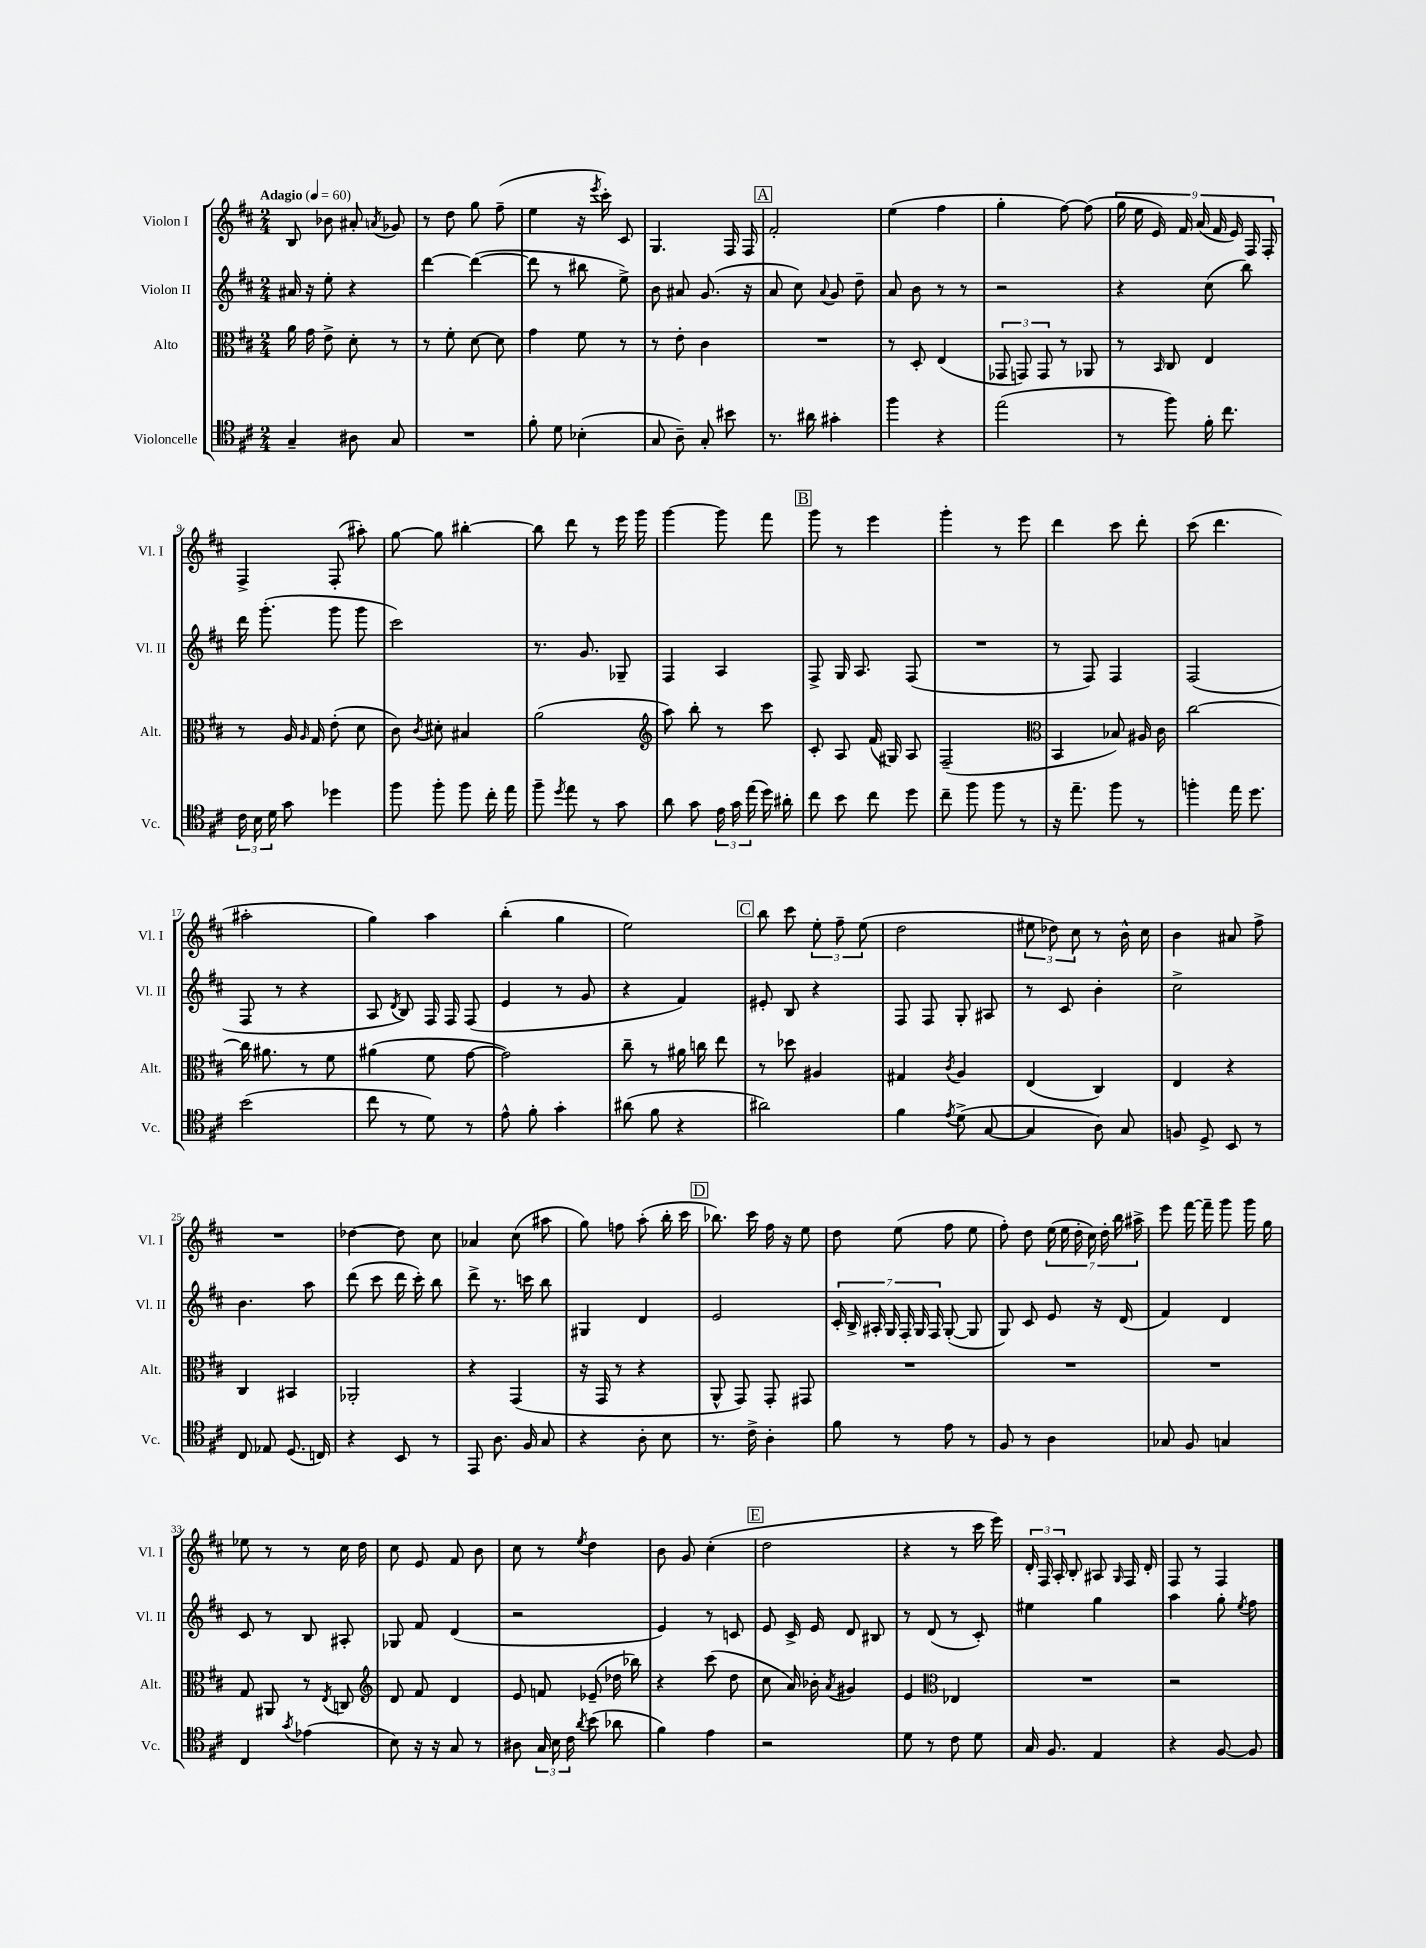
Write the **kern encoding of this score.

**kern	**kern	**kern	**kern
*staff4	*staff3	*staff2	*staff1
*clefC4	*clefC3	*clefG2	*clefG2
*k[f#c#]	*k[f#c#]	*k[f#c#]	*k[f#c#]
*M2/4	*M2/4	*M2/4	*M2/4
*MM60	*MM60	*MM60	*MM60
4G~/	16a\	16a#/	8B/
.	16g\	16r	.
.	8e^\	8ee'\	8b-\
8A#\	8d'\	4r	8a#'/
.	.	.	8qa/
8G/	8r	.	8g-/
=	=	=	=
2r	8r	[4ddd\	8r
.	8f#'\	.	8dd\
.	[8d\	(4ddd\_	8gg\
.	8d\]	.	(8ff#~\
=	=	=	=
8f#'\	4g\	8ddd\]	4ee\
8d\	.	8r	.
(4B-'\	8f#\	8bb#\	16r
.	.	.	8qeee/
.	.	.	16ccc#'\)
.	8r	8ee^\)	8c#/
=	=	=	=
8G/	8r	8b\	4.G/
8A~\)	8e'\	8a#/	.
8G'/	4c#\	(8.g/	.
8b#\	.	.	16F#/
.	.	16r	16F#/
=	=	=	=
8.r	2r	8a/	2f#'/
.	.	8cc#\)	.
16a#\	.	.	.
.	.	8qqa/	.
4g#'\	.	8g/	.
.	.	8dd~\	.
=	=	=	=
4ff#\	8r	8a/	(4ee\
.	8D'/	8b\	.
4r	(4E/	8r	4ff#\
.	.	8r	.
=	=	=	=
(2ee\	12GG-/	2r	4gg'\
.	12GG/)	.	.
.	12GG/	.	.
.	8r	.	[8ff#\)
.	8AA-/	.	(8ff#\]
=	=	=	=
8r	8r	4r	18gg\
.	.	.	18ee\
.	.	.	18e/)
.	16qqBB/	.	.
8ff#\)	8C#/	.	.
.	.	.	18f#/
.	.	.	(18a/
16f#'\	4E/	(8cc#\	.
.	.	.	18f#/
8.cc#\	.	.	.
.	.	.	18e/)
.	.	8bb\)	.
.	.	.	18F#/
.	.	.	18F#'/
=	=	=	=
24c#\	8r	16ddd\	4F#^/
24B\	.	.	.
.	.	(8.ggg'\	.
24d\	.	.	.
8g\	16A/	.	.
.	16qqA/	.	.
.	16G/	.	.
4dd-\	(8e'\	8ggg\	(8F#'/
.	8d\	8ggg\	8aa#'\)
=	=	=	=
8ff#\	8c#\)	2ccc#\)	[8gg\
.	8qc#/	.	.
8ff#'\	8d#'\	.	8gg\]
8ff#\	4B#/	.	[4bb#'\
16cc#'\	.	.	.
16ee\	.	.	.
=	=	=	=
8ff#~\	(2a\	8.r	8bb#\]
8qdd/	.	.	.
8ee\	.	.	8ddd\
.	.	8.g/	.
8r	.	.	8r
8g\	.	8G-~/	16eee\
.	.	.	16ggg\
=	=	=	=
*	*clefG2	*	*
8a\	8aa\)	4F#/	[4ggg\
8g\	8bb'\	.	.
24e\	8r	4A/	8ggg\]
24g\	.	.	.
(24ee\	.	.	.
16dd\)	8ccc#\	.	8fff#\
16a#'\	.	.	.
=	=	=	=
8cc#\	8c#'/	8F#^/	8ggg\
8b\	8A/	16G/	8r
.	.	8.A/	.
8cc#\	(16f#/	.	4eee\
.	16G#/)	.	.
8dd\	8A/	(8F#/	.
=	=	=	=
8cc#~\	(2F#~/	2r	4ggg'\
8ff#\	.	.	.
8ff#\	.	.	8r
8r	.	.	8eee\
=	=	=	=
*	*clefC3	*	*
16r	4BB/	8r	4ddd\
8.ee~\	.	.	.
.	.	8F#/)	.
8ff#\	8B-/)	4F#/	8ccc#\
8r	16A#/	.	8ddd'\
.	16c#\	.	.
=	=	=	=
4ff'\	[2cc#\	(2F#/	(8ccc#\
.	.	.	4.ddd\
16ee\	.	.	.
8.dd\	.	.	.
=	=	=	=
(2b\	16cc#\]	8F#/	2aa#'\
.	8.a#\	.	.
.	.	8r	.
.	8r	4r	.
.	8f#\	.	.
=	=	=	=
8cc#\	(4a#\	8A/	4gg\)
.	.	8qd/	.
8r	.	8B/)	.
8d\)	8f#\	16F#/	4aa\
.	.	16F#/	.
8r	[8g\	(8F#/	.
=	=	=	=
8e^^\	2g\])	4e/	(4bb'\
8f#'\	.	.	.
4g'\	.	8r	4gg\
.	.	8g/	.
=	=	=	=
(8a#\	8cc#~\	4r	2ee\)
8f#\	8r	.	.
4r	16a#\	4f#/)	.
.	16cc\	.	.
.	8ee\	.	.
=	=	=	=
2a#\)	8r	8e#'/	8bb\
.	8dd-\	8B/	8ccc#\
.	4A#/	4r	12ee'\
.	.	.	12ff#~\
.	.	.	(12ee\
=	=	=	=
4f#\	4G#/	8F#/	2dd\
.	.	8F#/	.
8qe/	8qc#/	.	.
(8d^\	4A/	8G'/	.
[8G/	.	8A#/	.
=	=	=	=
4G/]	(4E/	8r	12ee#\
.	.	.	12dd-\)
.	.	8c#/	.
.	.	.	12cc#\
8A\)	4C#/)	4b'\	8r
8G/	.	.	16b^^\
.	.	.	16cc#\
=	=	=	=
8F/	4E/	2cc#^\	4b\
8D^/	.	.	.
8BB/	4r	.	8a#/
8r	.	.	8ff#^\
=	=	=	=
8C#/	4C#/	4.b\	2r
8E-/	.	.	.
(8.D/	4BB#/	.	.
.	.	8aa\	.
16C/)	.	.	.
=	=	=	=
4r	2AA-'/	(8ddd\	[4dd-\
.	.	8ccc#\	.
8BB/	.	16ddd\	8dd-\]
.	.	16ccc#'\)	.
8r	.	8bb\	8cc#\
=	=	=	=
8EE/	4r	8ddd^\	4a-/
8.A\	.	8.r	.
.	(4GG/	.	(8cc#\
16F#/	.	16ccc\	.
8G/	.	8bb\	8aa#\
=	=	=	=
4r	16r	4G#/	8gg\)
.	16GG/	.	.
.	8r	.	8ff\
8A'\	4r	4d/	(8aa'\
8B\	.	.	16bb'\
.	.	.	16ccc#\
=	=	=	=
8.r	8AA^^/	2e/	8.bb-\)
.	8GG/)	.	.
16c#^\	.	.	16ccc#\
4A'\	8GG'/	.	16ff#\
.	.	.	16r
.	8GG#/	.	8ee\
=	=	=	=
8f#\	2r	28c#'/	8dd\
.	.	28B^/	.
.	.	28A#'/	.
.	.	28G/	.
8r	.	.	(8ee\
.	.	28F#'/	.
.	.	28G/	.
.	.	28F#/	.
8e\	.	([8G'/	8ff#\
8r	.	8G/]	8ee\
=	=	=	=
8F#/	2r	8G/)	8ff#'\)
8r	.	8c#/	8dd\
4A\	.	8e/	(28ee\
.	.	.	28ee\
.	.	.	28dd'\
.	.	.	28cc#\)
.	.	16r	.
.	.	.	28dd'\
.	.	.	28bb\
.	.	(16d/	.
.	.	.	28aa#^\
=	=	=	=
8G-/	2r	4f#/)	8eee\
8F#/	.	.	[16fff#\
.	.	.	16fff#~\]
4G/	.	4d/	8ggg\
.	.	.	16ggg\
.	.	.	16gg\
=	=	=	=
4C#/	8G/	8c#/	8ee-\
.	8AA#/	8r	8r
8qg/	.	.	.
(4e-\	8r	8B/	8r
.	8qE/	.	.
.	8C/	8A#'/	16cc#\
.	.	.	16dd\
=	=	=	=
*	*clefG2	*	*
8B\)	8d/	8G-/	8cc#\
16r	8f#/	8f#/	8e/
16r	.	.	.
8G/	4d/	(4d/	8f#/
8r	.	.	8b\
=	=	=	=
8A#\	8e/	2r	8cc#\
24G/	8f/	.	8r
24B\	.	.	.
24c#\	.	.	.
8qa/	.	.	8qee/
(8b\	(8e-~/	.	4dd\
8a-\	16dd-\	.	.
.	16bb-\)	.	.
=	=	=	=
4f#\)	4r	4e/)	8b\
.	.	.	8g/
4e\	(8ccc#\	8r	(4cc#'\
.	8dd\	8c/	.
=	=	=	=
2r	8cc#\	8e/	2dd\
.	16a/)	16c#^/	.
.	16b-'\	16e/	.
.	8qa/	.	.
.	4g#/	8d/	.
.	.	8B#/	.
=	=	=	=
8d\	4e/	8r	4r
8r	.	(8d/	.
*	*clefC3	*	*
8c#\	4E-/	8r	8r
8d\	.	8c#'/)	16ccc#\
.	.	.	16eee\)
=	=	=	=
16G/	2r	4ee#\	24d'/
.	.	.	24F#/
8.F#/	.	.	.
.	.	.	24A'/
.	.	.	8B'/
4E/	.	4gg\	8A#/
.	.	.	16qqG/
.	.	.	16F#/
.	.	.	16d'/
=	=	=	=
4r	2r	4aa\	8F#/
.	.	.	8r
[8F#/	.	8gg'\	4F#/
.	.	8qee/	.
8F#/]	.	8ff#\	.
==	==	==	==
*-	*-	*-	*-
